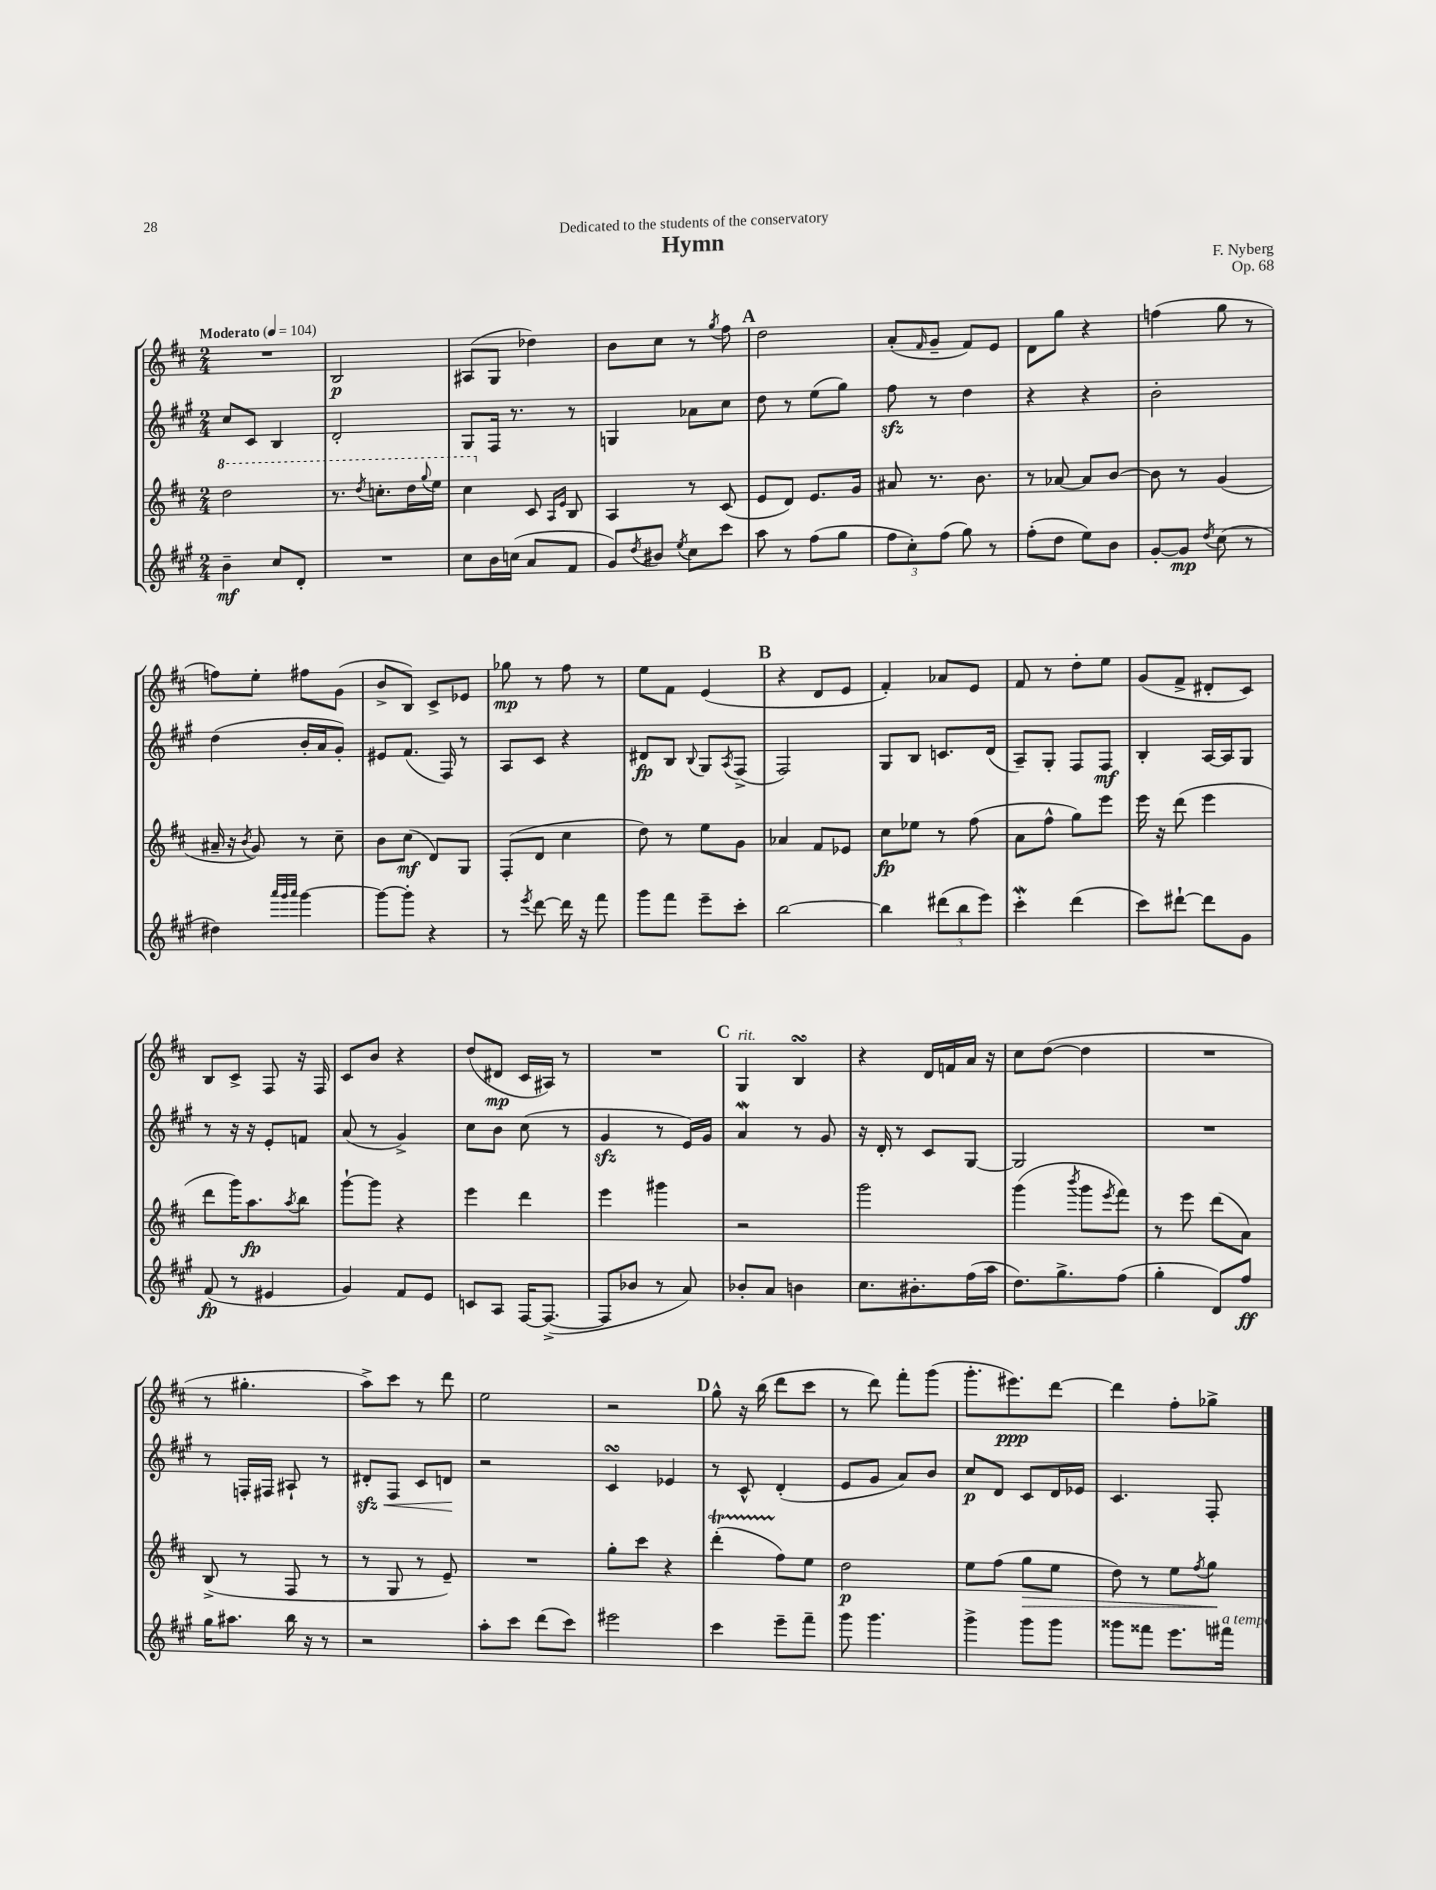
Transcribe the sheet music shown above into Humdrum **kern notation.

**kern	**kern	**kern	**kern
*staff4	*staff3	*staff2	*staff1
*clefG2	*clefG2	*clefG2	*clefG2
*k[f#c#g#]	*k[f#c#]	*k[f#c#g#]	*k[f#c#]
*M2/4	*M2/4	*M2/4	*M2/4
*MM104	*MM104	*MM104	*MM104
4b~	2ddd	8cc#	2r
.	.	8c#	.
8cc#	.	4B	.
8d'	.	.	.
=	=	=	=
2r	8.r	2d'	2B
.	8qddd	.	.
.	8.ccc'	.	.
.	16ddd	.	.
.	8qqggg	.	.
.	16eee	.	.
=	=	=	=
8cc#	4ccc#	8G#	(8A#
16b	.	16F#	8G
(16cc	.	8.r	.
8a	8c#	.	4dd-)
.	16qqA	.	.
.	16qqe	.	.
8f#	8B	8r	.
=	=	=	=
8g#)	4A	4G	8b
8qdd	.	.	.
8b#	.	.	8cc#
8qee	.	.	.
8cc#	8r	8a-	8r
.	.	.	8qgg
8ccc#	(8c#	8cc#	8ff#
=	=	=	=
8aa	8e	8dd	2dd
8r	8d)	8r	.
(8ff#	8.e	(8ee	.
8gg#	.	8gg#)	.
.	16g	.	.
=	=	=	=
12ff#	8a#	8ff#	(8a'
12cc#')	.	.	.
.	.	.	16qqf#
.	8.r	8r	8g~
(12ff#	.	.	.
8gg#)	.	4dd	8f#)
.	8.b	.	.
8r	.	.	8e
=	=	=	=
(8ff#'	8r	4r	8d
8dd	[8a-	.	8gg
8ee)	8a-]	4r	4r
8b	[8b	.	.
=	=	=	=
[8g#'	8b]	2b'	(4ff
8g#]	8r	.	.
8qdd	.	.	.
(8cc#	(4g	.	8gg
8r	.	.	8r
=	=	=	=
4dd#)	16a#~	(4dd	8ff)
.	16r	.	.
.	8qb	.	.
.	8g)	.	8ee'
32qqaaa	.	.	.
32qqggg#	.	.	.
32qqaaa	.	.	.
[4ggg#	8r	16b'	8ff#
.	.	16a	.
.	8cc#~	8g#')	(8g
=	=	=	=
8ggg#_	8b	8e#	8b^
8ggg#']	(8cc#	(8.f#	8B)
4r	8d)	.	8c#^
.	.	16F#)	.
.	8G	8r	8e-
=	=	=	=
8r	(8F#'	8A	8gg-
8qeee	.	.	.
[8ddd	8d	8c#	8r
16ddd]	4cc#	4r	8ff#
16r	.	.	.
8fff#	.	.	8r
=	=	=	=
8ggg#	8dd)	8d#	8ee
8fff#	8r	8B	8f#
.	.	8qqB	.
8eee~	8ee	8G#	(4e
.	.	8qA	.
8ccc#'	8g	(8F#^	.
=	=	=	=
[2bb	4a-	2F#)	4r
.	8f#	.	8d
.	8e-	.	8e
=	=	=	=
4bb]	8cc#	8G#	4f#')
.	8ee-	8B	.
(12ddd#	8r	8.c	8a-
12bb	.	.	.
.	(8ff#	.	8e
12eee)	.	.	.
.	.	(16d	.
=	=	=	=
4ccc#'	8a	8A~)	8f#
.	8ff#^^	8G#'	8r
(4ddd	8gg)	8F#	8dd'
.	8eee	8F#	8ee
=	=	=	=
8ccc#)	16eee	4B'	(8g
.	16r	.	.
[8ddd#`	(8ddd	.	8f#^
8ddd#]	4eee	[16A	8d#'
.	.	16A]	.
8g#	.	8G#	8c#)
=	=	=	=
(8f#	8ddd	8r	8B
8r	16ggg)	16r	8c#^
.	8.aa	16r	.
4e#	.	8e'	8F#
.	8qaa	.	.
.	8bb	8f	16r
.	.	.	16F#
=	=	=	=
4g#)	[8ggg`	(8a	8c#
.	8ggg]	8r	8b
8f#	4r	4g#^)	4r
8e	.	.	.
=	=	=	=
8c	4eee	8cc#	(8dd
8A	.	8b	8d#
[16F#	4ddd	(8cc#	16c#
(8.F#^_	.	.	16A#)
.	.	8r	8r
=	=	=	=
8F#]	4eee	4g#	2r
8b-	.	.	.
8r	4ggg#	8r	.
8a)	.	16e)	.
.	.	16g#	.
=	=	=	=
8b-'	2r	4a	4G
8a	.	.	.
4b	.	8r	4B
.	.	8g#	.
=	=	=	=
8.cc#	2ggg	16r	4r
.	.	16d'	.
.	.	8r	.
8.b#'	.	.	.
.	.	8c#	16d
.	.	.	16f
(16ff#	.	[8G#	16a
16aa	.	.	16r
=	=	=	=
8.dd)	(4ggg	2G#]	8cc#
.	.	.	([8dd
8.gg#^	.	.	.
.	8qbbb	.	.
.	8ggg	.	4dd]
.	8qeee	.	.
(8ff#	8fff#)	.	.
=	=	=	=
4gg#'	8r	2r	2r
.	8eee	.	.
8d)	(8ddd	.	.
8ff#	8a)	.	.
=	=	=	=
16gg#	(8B^	8r	8r
8.aa#	.	.	.
.	8r	16F'	4.gg#'
.	.	16F#	.
16bb	8F#	8A#`	.
16r	.	.	.
8r	8r	8r	.
=	=	=	=
2r	8r	8d#'	8aa^)
.	8G	8F#	8ccc#
.	8r	8c#	8r
.	8e~)	8d	8ddd
=	=	=	=
8aa'	2r	2r	2ee
8ccc#	.	.	.
(8ddd	.	.	.
8ccc#)	.	.	.
=	=	=	=
2eee#	8gg'	4c#	2r
.	8ccc#	.	.
.	4r	4e-	.
=	=	=	=
4ccc#	(4ddd'	8r	8gg^^
.	.	8c#^^	16r
.	.	.	(16bb
8eee~	8ff#)	(4d'	8ddd
8fff#~	8ee	.	8ccc#
=	=	=	=
8ggg#	2dd	8e	8r
4.ggg#	.	8g#	8ddd)
.	.	8a)	8fff#'
.	.	8b	(8ggg
=	=	=	=
4ggg#^	8ee	8cc#	8.ggg'
.	(8ff#	8d	.
.	.	.	8.eee#)
8ggg#	8gg	8c#	.
8ggg#	8ee	16d	[8ddd
.	.	16e-	.
=	=	=	=
8ggg##	8dd)	4.c#	4ddd]
8fff##	8r	.	.
8.eee	8ee	.	8ff#'
.	8qff#	.	.
.	8gg	8F#'	8gg-^
16fff#	.	.	.
==	==	==	==
*-	*-	*-	*-
